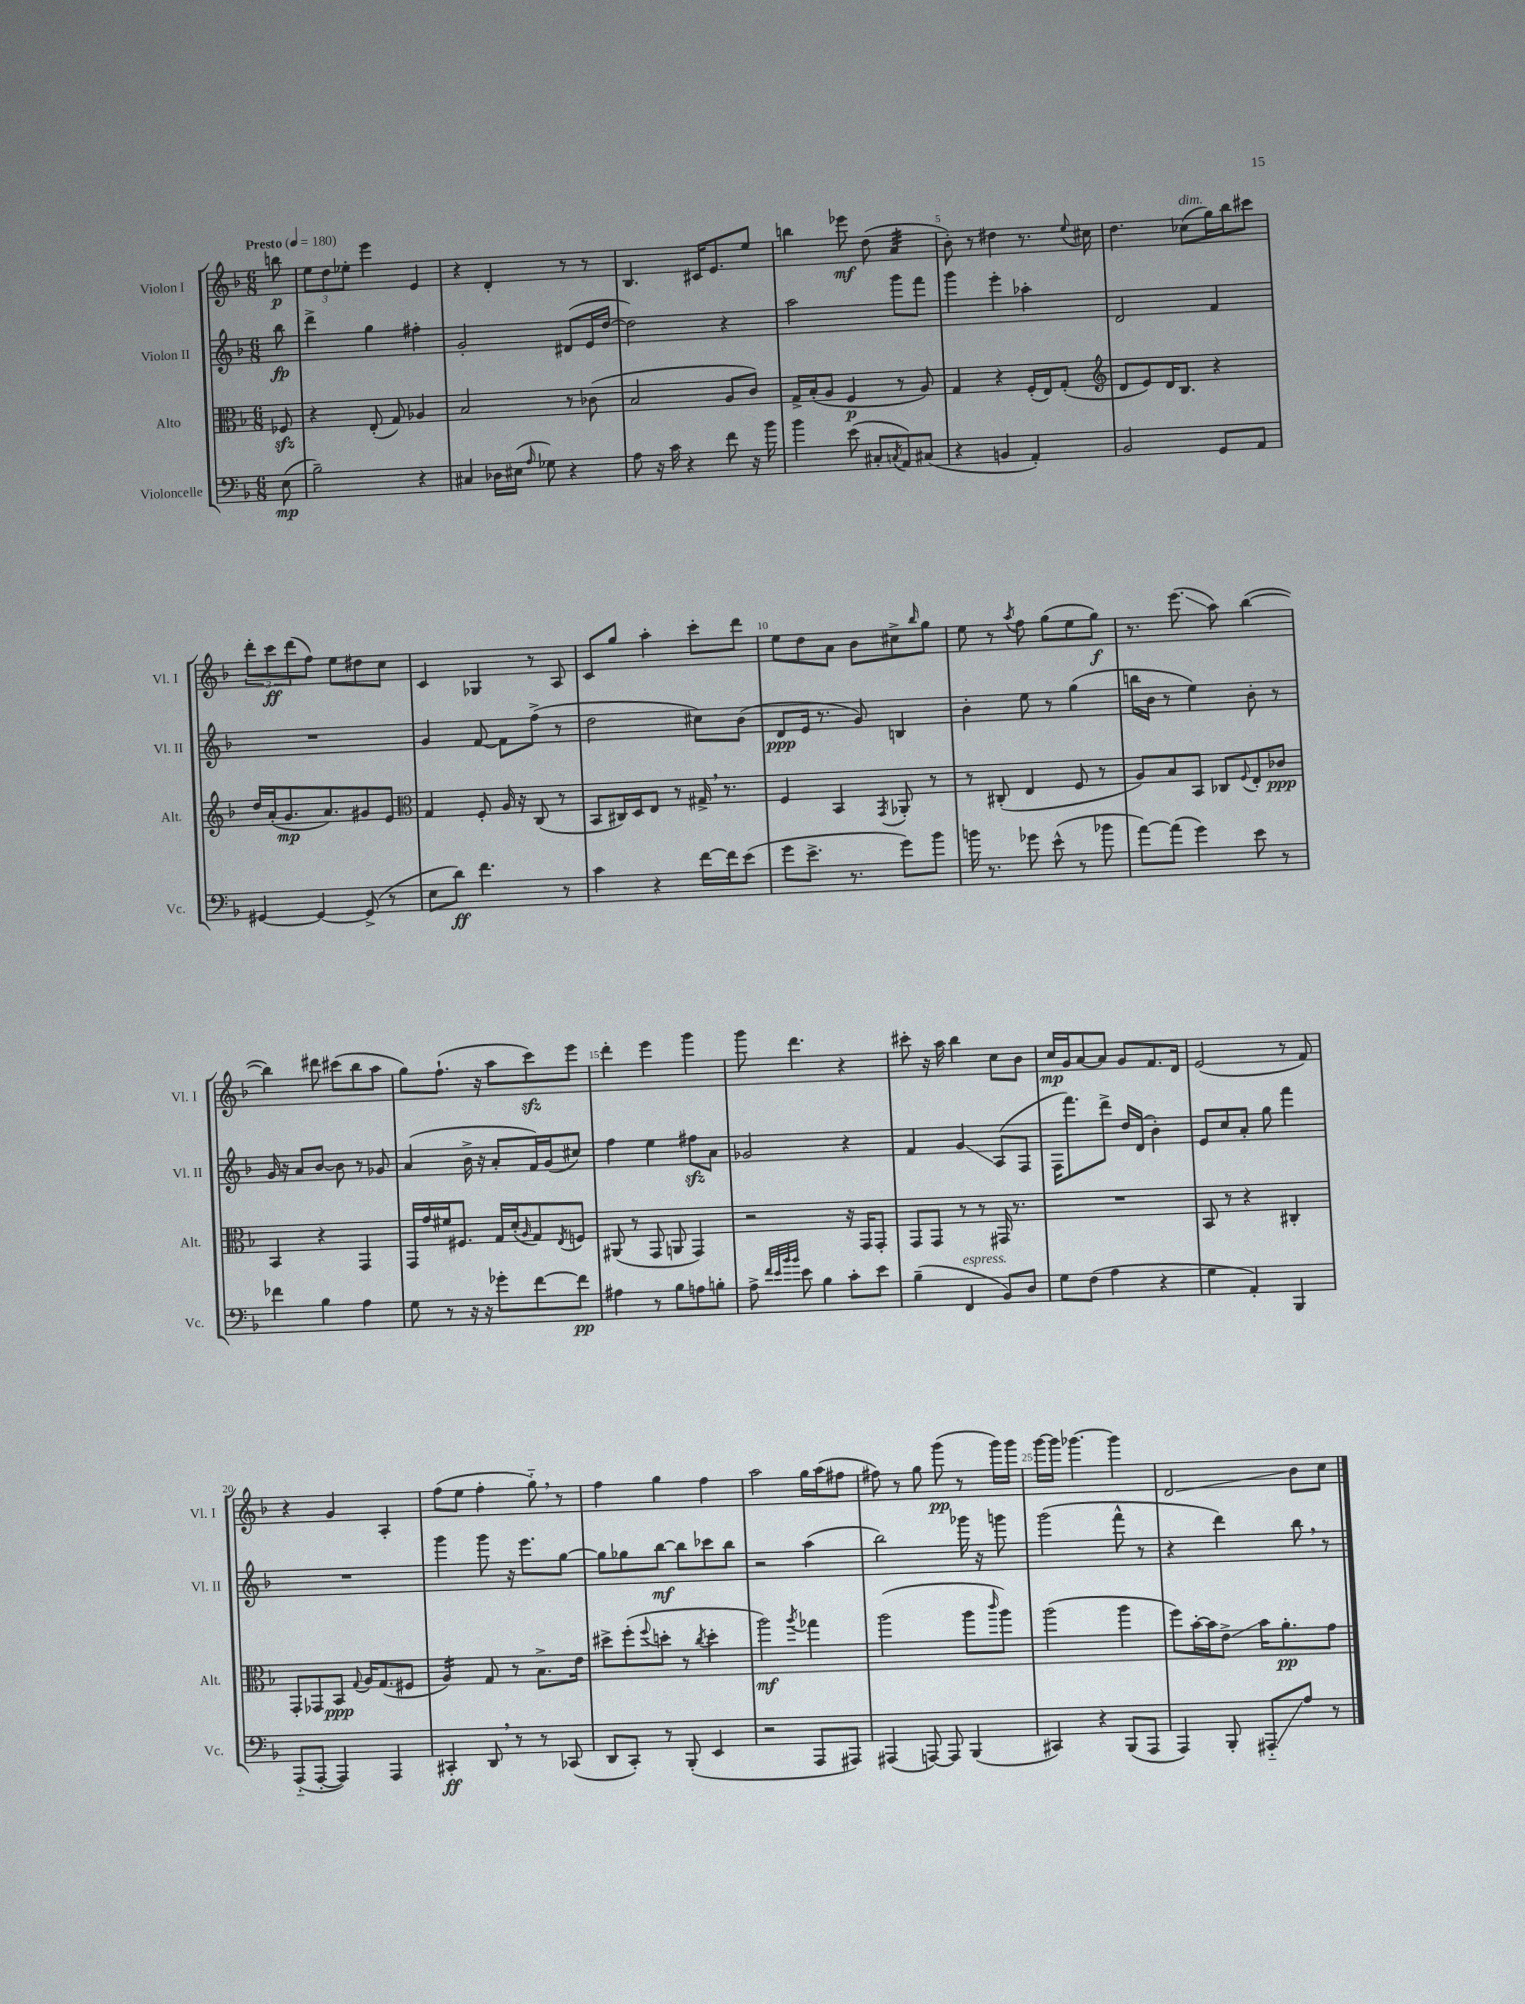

**kern	**kern	**kern	**kern
*staff4	*staff3	*staff2	*staff1
*clefF4	*clefC3	*clefG2	*clefG2
*k[b-]	*k[b-]	*k[b-]	*k[b-]
*M6/8	*M6/8	*M6/8	*M6/8
*MM180	*MM180	*MM180	*MM180
(8E	8F-	8bb-	8bb
=	=	=	=
2B-~)	4r	4ddd^	12ee
.	.	.	12dd
.	.	.	12ee-'
.	(8E'	4gg	4eee
.	8G)	.	.
4r	4A-	4ff#'	4e
=	=	=	=
4C#	2B-	2g'	4r
16D-	.	.	4d'
(16E#	.	.	.
16qqA	.	.	.
8G-)	.	.	.
4r	8r	(8d#	8r
.	(8c-	16e	8r
.	.	[16dd	.
=	=	=	=
8A	2B-	2dd])	4.B-
16r	.	.	.
16c	.	.	.
4r	.	.	.
.	.	.	16c#
.	.	.	8.e
8f	8A	4r	.
16r	8c)	.	8ee
16b-	.	.	.
=	=	=	=
4b-	16G^	2aa	4bb
.	(16B-'	.	.
.	8A	.	.
(8e	4F	.	8eee-
8C#'	.	.	(8dd
8qC	.	.	.
8AA)	8r	8ggg	4a
(8C#	8A)	8fff	.
=	=	=	=
4r	4G	4ggg	8b-')
.	.	.	8r
4BB	4r	4eee'	4dd#
4AA')	(16F'	4aa-'	8.r
.	16E)	.	.
.	(8G'	.	.
.	.	.	8qqee
.	.	.	16cc#
=	=	=	=
*	*clefG2	*	*
2BB-	8d	2d	4.dd
.	8e)	.	.
.	16d	.	.
.	8.B-	.	.
.	.	.	(8cc-
8GG	4r	4f	16gg)
.	.	.	16bb-
8AA	.	.	8ccc#
=	=	=	=
[4GG#	16dd	2.r	12ddd'
.	(16a'	.	.
.	.	.	12ccc
.	8.g	.	.
.	.	.	(12ddd
4GG#_	.	.	8ff)
.	8.a)	.	.
.	.	.	8ee
(8GG#^]	8g#	.	8dd#
8r	8e	.	8cc
=	=	=	=
*	*clefC3	*	*
8E	4G	4g	4c
8d)	.	.	.
4.f	8F'	[8f	4G-
.	16A	8f]	.
.	16r	.	.
.	(8C	(8ff^	8r
8r	8r	8r	8A
=	=	=	=
4c	8BB-	2dd	8c
.	16C#)	.	8gg
.	16D	.	.
4r	8E	.	4aa'
.	8r	.	.
[16f	16G#^	8cc#)	8ccc'
16f]	8.r	.	.
(8e	.	(8b-	8ddd
=	=	=	=
8g	4F	8d	8ee
8.e^	.	16e	8dd
.	.	8.r	.
.	4BB-	.	8a
8.r	.	.	.
.	.	8g)	8b-
.	8qGG	.	.
8g)	8AA-'	4B	8cc#^
.	.	.	16qqbb-
8b-	8r	.	8gg
=	=	=	=
16b	8r	4b-'	8ee
8.r	.	.	.
.	(8C#'	.	8r
.	.	.	8qaa
8g-	4E	8ee	8ff
(8e^^	.	8r	(8gg
8r	8F	(4gg	8ee
8b-	8r	.	8gg)
=	=	=	=
[8a)	8A)	16bb	8.r
.	.	16b-	.
(8a]	8B-	8r	.
.	.	.	(8.eee
4g)	8BB-	4ee)	.
.	8C-	.	8aa)
.	8qqF	.	.
8e	8E'	8b-'	([4bb-
8r	8c-	8r	.
=	=	=	=
4f-	4BB-	16g	4bb-])
.	.	16r	.
.	.	8a	.
4B-	4r	[8b-	8ddd#
.	.	8b-]	(8ccc#
4A	4GG	8r	8bb-
.	.	8g-	8aa
=	=	=	=
8G	16GG	(4a	8gg)
.	16g	.	.
8r	16f#	.	(8.ff`
.	8.F#	.	.
16r	.	16b-^	.
16r	.	16r	16r
8g-'	16G	8a'	8aa
.	(16d'	.	.
.	16qqA	.	.
[8f	8G)	16f)	8ccc)
.	.	(16g	.
.	8qE	.	.
8f]	8F	8cc#)	8eee
=	=	=	=
4A#	(8AA#	4ff	4ddd'
.	8r	.	.
8r	8GG	4ee	4eee
8B-	8AA	.	.
8A	4GG)	8ff#	4ggg
8B'	.	8a	.
=	=	=	=
8A^	2r	2g-	8ggg
32qqf	.	.	.
32qqe	.	.	.
32qqb-	.	.	.
32qqb-	.	.	.
8e	.	.	4.ddd
4B-	.	.	.
8c'	16r	4r	4r
.	16GG	.	.
8e	8GG'	.	.
=	=	=	=
(4B-~	8GG	4f	8ccc#'
.	8GG	.	16r
.	.	.	16aa
4FF	8r	4g	4bb-
.	8r	.	.
8BB-)	16GG#	(8A	8cc
.	8.r	.	.
8D	.	8F	8b-
=	=	=	=
8G	2.r	16F	16cc
.	.	8.fff)	16g
(8F	.	.	[8a
4A	.	8ddd^	8a]
.	.	16dd	8g
.	.	(16d	.
4r	.	4b-')	8.f
.	.	.	16d
=	=	=	=
4G	8BB-	8e	(2e
.	8r	8cc	.
4AA')	4r	8a'	.
.	.	8gg	.
4BBB-	4C#'	4fff	8r
.	.	.	8f)
=	=	=	=
(8AAA'~	8GG'	2.r	4r
[8AAA'	8GG-	.	.
4AAA])	8BB-	.	4g
.	8qqG	.	.
.	16A	.	.
.	(8.G	.	.
4AAA	.	.	4A'
.	8F#	.	.
=	=	=	=
4CC#'	4A)	4ggg	(8ff
.	.	.	8ee
8DD	8G	8ggg	4ff'
8r	8r	16r	.
.	.	8.eee	.
8r	8.B-^	.	8gg'~)
(8CC-	.	[8gg	8r
.	16e	.	.
=	=	=	=
8DD	8dd#^	8gg]	4ff
8CC')	(8ff'	8gg-	.
.	8qqff	.	.
8r	8dd'	[8bb-	4gg
(8BBB-'	8r	8bb-]	.
.	8qcc	.	.
4EE	4dd'	8ccc-	4ff
.	.	8bb-	.
=	=	=	=
2r	2aa)	2r	2aa
.	8qaa	.	.
8AAA	4gg-	(4aa	16gg
.	.	.	(16aa
8AAA#)	.	.	8ff#
=	=	=	=
(4AAA#	(2aa	2bb-)	8ff#)
.	.	.	8r
[8AAA)	.	.	8gg
8AAA]	.	.	(8ggg
(4BBB-	8aa	16ggg-	8r
.	.	16r	.
.	16qqccc	.	.
.	8aa)	8ggg	16ggg)
.	.	.	16ggg
=	=	=	=
4CC#)	(2aa	(2ggg	[16ggg
.	.	.	16ggg]
.	.	.	[4.ggg-
4r	.	.	.
(8BBB-	4aa	8fff^^	4ggg-]
8AAA	.	8r	.
=	=	=	=
4AAA)	8ff)	4r	2d
.	[16b-'	.	.
.	16b-]	.	.
8BBB-'	8e^	4ddd)	.
8AAA#'~	16b-	.	.
.	8.a'	.	.
8A	.	8bb-	8b-
8r	8g	8r	8cc
==	==	==	==
*-	*-	*-	*-
